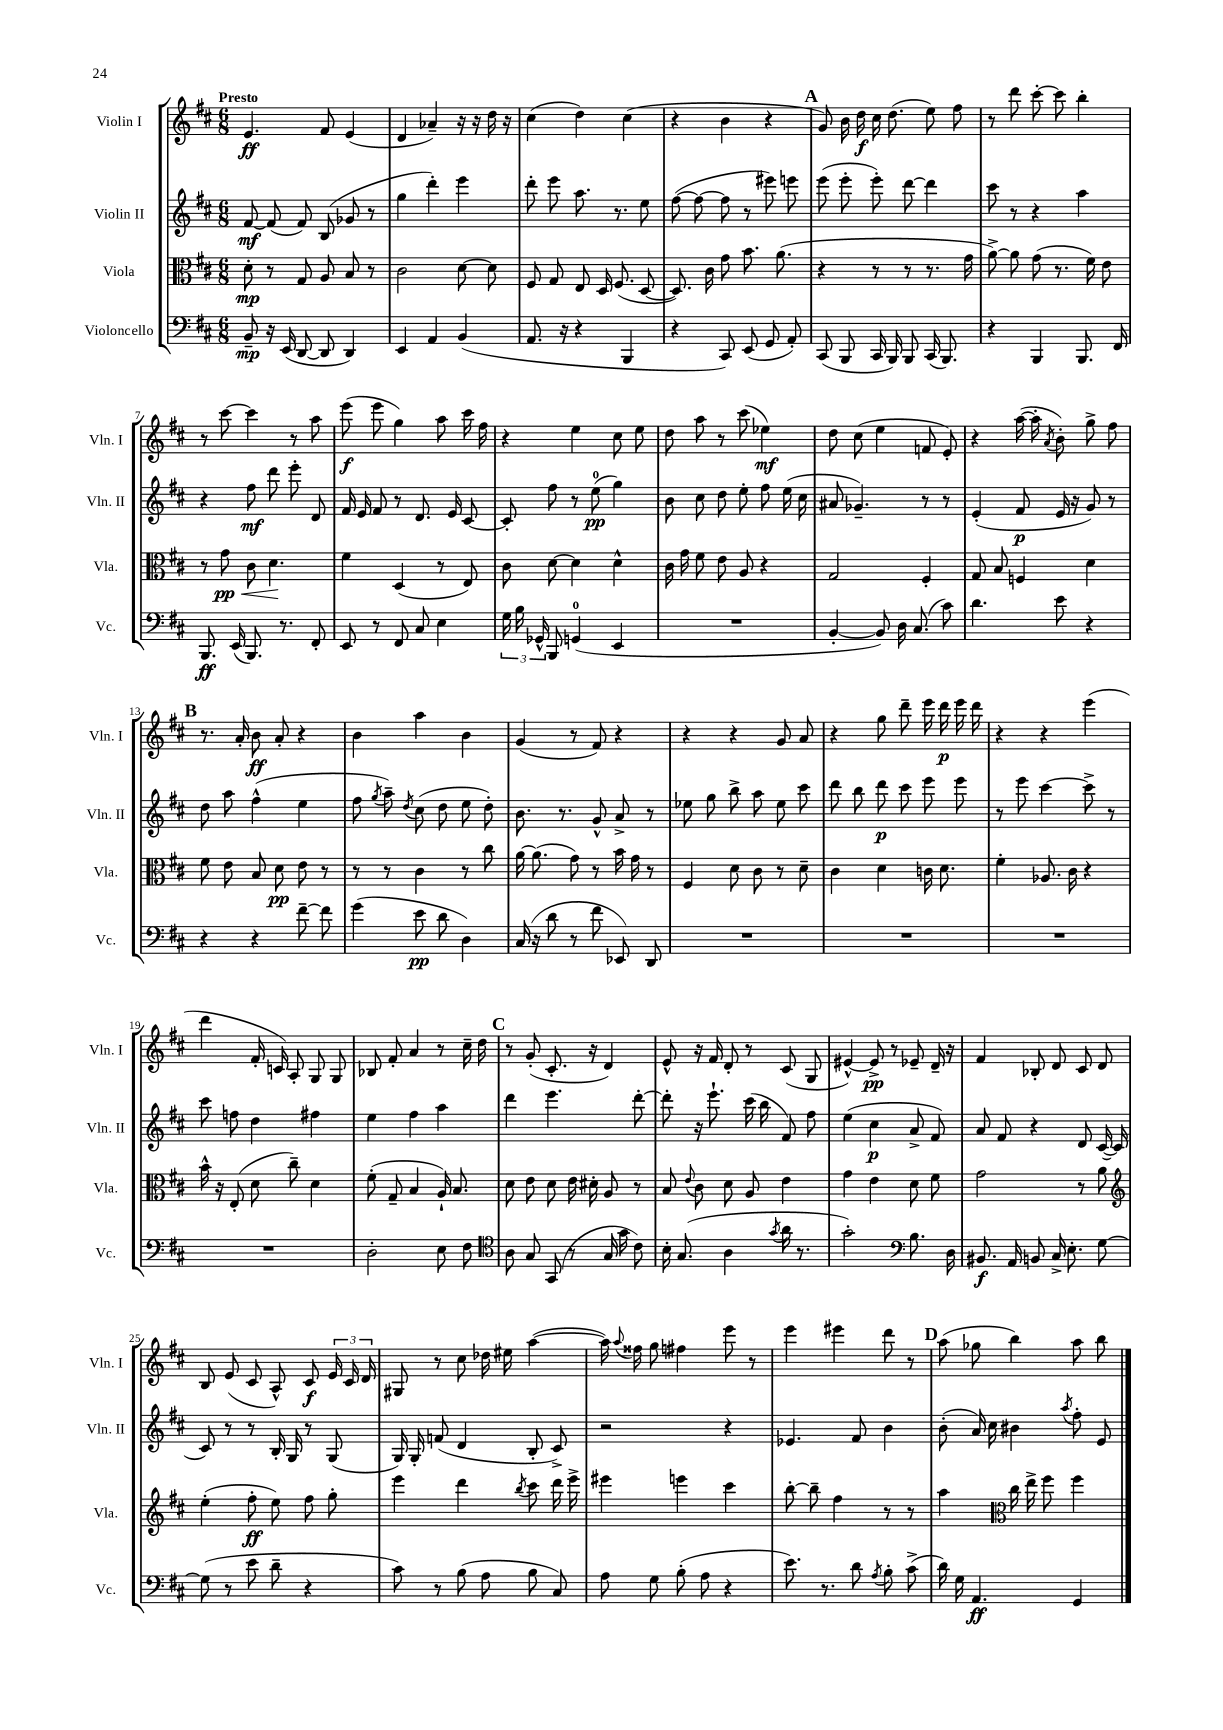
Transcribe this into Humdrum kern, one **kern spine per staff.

**kern	**kern	**kern	**kern
*staff4	*staff3	*staff2	*staff1
*clefF4	*clefC3	*clefG2	*clefG2
*k[f#c#]	*k[f#c#]	*k[f#c#]	*k[f#c#]
*M6/8	*M6/8	*M6/8	*M6/8
8BB~/	8d'\	[8f#/	4.e/
16r	8r	(8f#/]	.
(16EE/	.	.	.
[8DD/	8G/	8f#/)	.
8DD/]	8A/	(8B/	8f#/
4DD/)	8B/	8g-/	(4e/
.	8r	8r	.
=	=	=	=
4EE/	2c#\	4gg\	4d/
4AA/	.	4ddd'\)	4a-~/)
(4BB/	[8d\	4eee\	16r
.	.	.	16r
.	8d\]	.	16dd\
.	.	.	16r
=	=	=	=
8.AA/	8F#/	8ddd'\	(4cc#\
.	8G/	8eee\	.
16r	.	.	.
4r	8E/	8.aa\	4dd\)
.	16D/	.	.
.	(8.F#/	8.r	.
4BBB/	.	.	(4cc#\
.	[8D/	8ee\	.
=	=	=	=
4r	8.D/])	([8ff#\	4r
.	.	8ff#\_	.
.	16c#\	.	.
8CC#/)	8g\	8ff#\]	4b\
(8EE/	8.b\	8r	.
8GG/	.	8eee#\)	4r
.	(8.a\	.	.
8AA'/)	.	8eee\	.
=	=	=	=
(8CC#/	4r	(8eee\	8g/)
8BBB/	.	8eee'\	16b\
.	.	.	16dd\
16CC#/	8r	8eee'\)	16cc#\
16BBB/)	.	.	(8.dd\
8BBB/	8r	[8ddd\	.
(16CC#/	8.r	4ddd\]	8ee\)
8.BBB/)	.	.	.
.	.	.	8ff#\
.	16g\	.	.
=	=	=	=
4r	[8a^\)	8ccc#\	8r
.	8a\]	8r	8ddd\
4BBB/	(8g\	4r	[8ccc#'\
.	8.r	.	8ccc#\]
8.BBB/	.	4aa\	4bb'\
.	16f#\)	.	.
.	8e\	.	.
16FF#/	.	.	.
=	=	=	=
8.BBB/	8r	4r	8r
.	8g\	.	[8ccc#\
(16EE/	.	.	.
8.BBB/)	8c#\	8ff#\	4ccc#\]
.	4.d\	8ddd\	.
8.r	.	.	.
.	.	8eee'\	8r
8FF#'/	.	8d/	8aa\
=	=	=	=
8EE/	4f#\	16f#/	(8eee\
.	.	16e/	.
8r	.	8f#/	8eee\
8FF#/	(4D/	8r	4gg\)
8C#/	.	8.d/	.
4E\	8r	.	8aa\
.	.	16e/	.
.	8E/)	[8c#/	16ccc#\
.	.	.	16ff#\
=	=	=	=
24G\	8c#\	8c#'/]	4r
24B\	.	.	.
24GG-^^/	.	.	.
8BBB/	[8d\	8ff#\	.
(4GG/	4d\]	8r	4ee\
.	.	(8ee\	.
4EE/	4d^^\	4gg\)	8cc#\
.	.	.	8ee\
=	=	=	=
2.r	16c#\	8b\	8dd\
.	16g\	.	.
.	8f#\	8cc#\	8aa\
.	8e\	8dd\	8r
.	8A/	8ee'\	(8ccc#\
.	4r	8ff#\	4ee-\)
.	.	(16ee\	.
.	.	16cc#\	.
=	=	=	=
[4BB'/	2G/	8a#/	8dd\
.	.	4.g-~/)	(8cc#\
8BB/])	.	.	4ee\
16D\	.	.	.
(8.C#/	.	.	.
.	4F#'/	8r	8f/
8c#\)	.	8r	8e'/)
=	=	=	=
4.d\	8G/	(4e'/	4r
.	8B/	.	.
.	4F/	8f#/	([16aa\
.	.	.	16aa'\]
.	.	.	8qa/
8e\	.	16e/	8b'\)
.	.	16r	.
4r	4d\	8g/)	8gg^\
.	.	8r	8ff#\
=	=	=	=
4r	8f#\	8dd\	8.r
.	8e\	8aa\	.
.	.	.	16a'/
4r	8B/	(4ff#^^\	8b\
.	8d\	.	8a'/
[8f#~\	8e\	4ee\	4r
8f#\]	8r	.	.
=	=	=	=
(4g\	8r	8ff#\	4b\
.	.	8qgg/	.
.	8r	8aa~\)	.
.	.	8qdd/	.
8e\	4c#\	(8cc#\	4aa\
8d\	.	8dd\	.
4D\)	8r	8ee\	4b\
.	8cc#\	8dd'\)	.
=	=	=	=
(16C#/	[16a\	8.b\	(4g/
16r	(8.a\]	.	.
8d\	.	.	.
.	.	8.r	.
8r	8g\)	.	8r
8f#\	8r	8g^^/	8f#/)
8EE-/)	16b\	8a^/	4r
.	16g\	.	.
8DD/	8r	8r	.
=	=	=	=
2.r	4F#/	8ee-\	4r
.	.	8gg\	.
.	8d\	8bb^\	4r
.	8c#\	8aa\	.
.	8r	8ee-\	8g/
.	8d~\	8ccc#\	8a/
=	=	=	=
2.r	4c#\	8ddd\	4r
.	.	8bb\	.
.	4d\	8ddd\	8gg\
.	.	8ccc#\	8ddd~\
.	16c\	8eee\	16eee\
.	8.d\	.	16ddd\
.	.	8eee\	16eee\
.	.	.	16ddd\
=	=	=	=
2.r	4f#'\	8r	4r
.	.	8eee\	.
.	8.A-/	[4ccc#\	4r
.	16c#\	.	.
.	4r	8ccc#^\]	(4eee\
.	.	8r	.
=	=	=	=
2.r	16b^^\	8ccc#\	4ddd\
.	16r	.	.
.	(8E'/	8ff\	.
.	8d\	4dd\	16f#'/
.	.	.	16c/)
.	8cc#~\)	.	8A'/
.	4d\	4ff#\	8G/
.	.	.	8G/
=	=	=	=
2D'\	(8f#'\	4ee\	8B-/
.	8G~/	.	8f#'/
.	4B/	4ff#\	4a/
8E\	16A`/)	4aa\	8r
.	8.B/	.	.
8F#\	.	.	16cc#~\
.	.	.	16dd\
=	=	=	=
*clefC4	*	*	*
8A\	8d\	4ddd\	8r
8G/	8e\	.	(8g'/
(8GG/	8d\	4.eee\	8.c#'/
8r	16e\	.	.
.	16d#'\	.	16r
16G/	8A/	.	4d/)
16g\	.	.	.
8c#\)	8r	[8ddd'\	.
=	=	=	=
16B'\	8B/	8ddd'\]	8e^^/
(8.G/	.	.	.
.	8qqe/	.	.
.	8c#\	16r	16r
.	.	8.eee`\	16f#/
4A\	8d\	.	8d'/
.	8A/	(16ccc#\	8r
.	.	16bb\	.
8qg/	.	.	.
16a\	4e\	8f#/)	(8c#/
8.r	.	.	.
.	.	8ff#\	8G/
=	=	=	=
2g'\)	4g\	(4ee\	[4e#^^/)
.	4e\	4cc#\	8e#^/]
.	.	.	8r
*clefF4	*	*	*
8.B\	8d\	8a^/	8e-~/
.	8f#\	8f#/)	16d~/
16D\	.	.	16r
=	=	=	=
8.BB#/	2g\	8a/	4f#/
.	.	8f#/	.
16AA/	.	.	.
8BB/	.	4r	8B-'/
16C#^/	.	.	8d/
8.E'\	.	.	.
.	8r	8d/	8c#/
[8G\	8a\	([16c#/	8d/
.	.	16c#/]	.
=	=	=	=
*	*clefG2	*	*
(8G\]	(4ee'\	8c#/)	8B/
8r	.	8r	(8e/
8e\	8ff#'\	8r	8c#/
8d~\	8ee\)	16B'/	8A^^/)
.	.	16G/	.
4r	8ff#\	8r	8c#/
.	8gg'\	(8G/	24e/
.	.	.	24c#/
.	.	.	24d/
=	=	=	=
8c#\)	4eee\	16G/)	8G#/
.	.	16G'/	.
8r	.	(8f/	8r
(8B\	4ddd\	4d/	8cc#\
8A\	.	.	16dd-\
.	.	.	16ee#\
.	8qbb/	.	.
8B\	8ccc#\	8B'/	([4aa\
8C#/)	16ddd\	8c#^/)	.
.	16eee^\	.	.
=	=	=	=
8A\	4eee#\	2r	16aa\])
.	.	.	8qqaa/
.	.	.	16ff##\
8G\	.	.	8gg\
(8B'\	4eee\	.	4ff#\
8A\	.	.	.
4r	4ccc#\	4r	8eee\
.	.	.	8r
=	=	=	=
8.e\)	[8bb'\	4.e-/	4eee\
.	8bb~\]	.	.
8.r	.	.	.
.	4ff#\	.	4eee#\
8d\	.	8f#/	.
8qA/	.	.	.
8B'\	8r	4b\	8ddd\
(8c#^\	8r	.	8r
=	=	=	=
16d\)	4aa\	(8b'\	(8aa\
16G\	.	.	.
4.AA/	.	16a/)	8gg-\
.	.	16cc#\	.
*	*clefC3	*	*
.	16cc#\	4b#\	4bb\)
.	16ee^\	.	.
.	8ff#\	.	.
.	.	8qaa/	.
4GG/	4ff#\	8ff#'\	8aa\
.	.	8e/	8bb\
==	==	==	==
*-	*-	*-	*-
